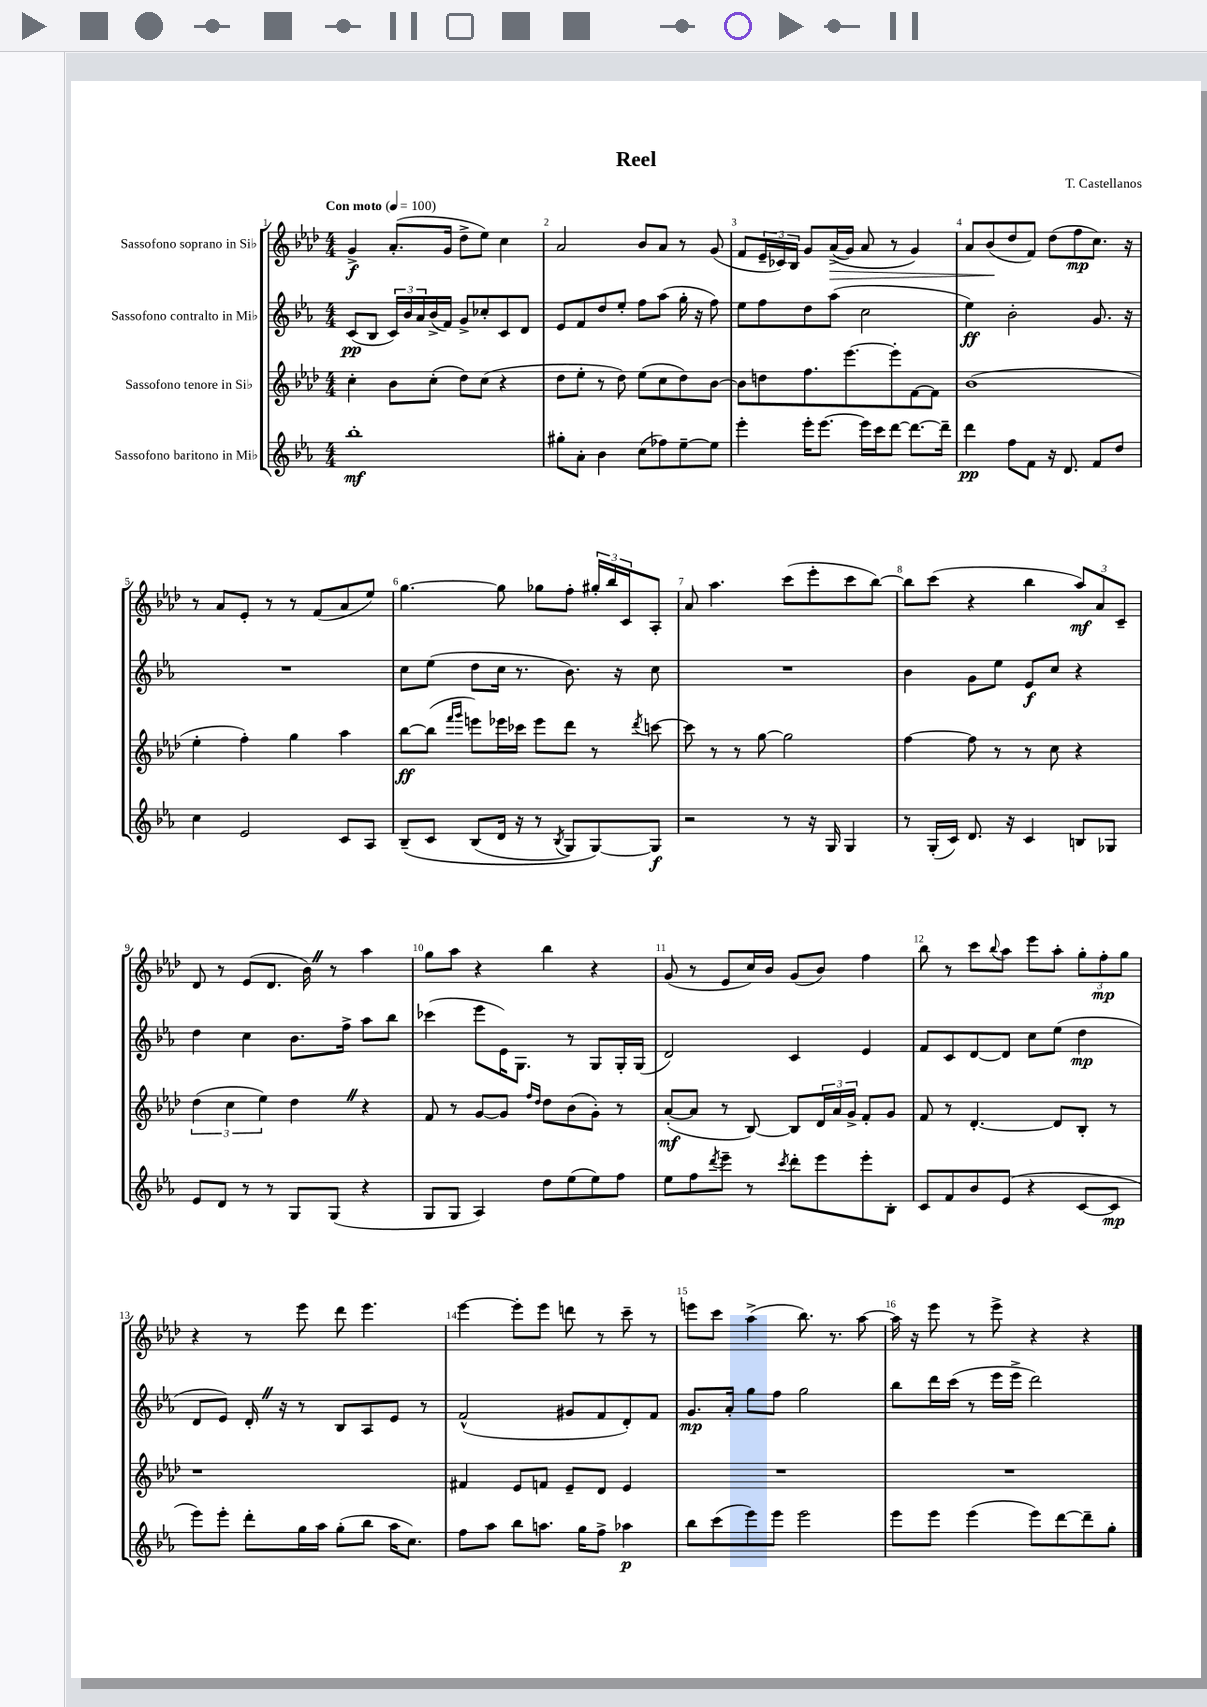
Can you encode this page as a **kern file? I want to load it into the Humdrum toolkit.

**kern	**kern	**kern	**kern
*staff4	*staff3	*staff2	*staff1
*clefG2	*clefG2	*clefG2	*clefG2
*k[b-e-a-]	*k[b-e-a-d-]	*k[b-e-a-]	*k[b-e-a-d-]
*M4/4	*M4/4	*M4/4	*M4/4
*MM100	*MM100	*MM100	*MM100
1bb-'	4cc'	(8c	4g^
.	.	8B-	.
.	8b-	24c)	(8.a-'
.	.	24b-	.
.	.	24a-	.
.	(8cc'	(16b-^	.
.	.	16f)	16g
.	8dd-)	8g^	8dd-^
.	(8cc	8cc-'	8ee-)
.	4r	8c	4cc
.	.	8d	.
=	=	=	=
8gg#'	8dd-	8e-	2a-
8a-'	8ee-'	8f	.
4b-	8r	8dd	.
.	8dd-)	8ee-'	.
(8cc	(8ee-	8ff	8b-
8ff-)	8cc	(8aa-	8a-
[8ee-~	8dd-)	16gg'	8r
.	.	16r	.
8ee-]	[8b-	8ff)	(8g
=	=	=	=
4eee-'	8b-]	8ee-	8f
.	8dd	8ff	24e-~
.	.	.	24c-)
.	.	.	24B-
16eee-'	8.ff	8dd	8g
[8.eee-	.	.	.
.	.	(8aa-	&((16a-^
.	[8.eee-	.	16g)
16eee-]	.	2cc	8a-
16ccc	.	.	.
[8ddd	8eee-']	.	8r
8.ddd_	[8f	.	4g&)
.	8f]	.	.
16ddd~]	.	.	.
=	=	=	=
4ddd	(1b-	4ee-)	8a-
.	.	.	(8b-
8ff	.	2b-'	8dd-
8f	.	.	8f)
16r	.	.	(8dd-
8.d	.	.	.
.	.	.	8ff
8f	.	8.g	8.cc)
8dd	.	.	.
.	.	16r	16r
=	=	=	=
4cc	4ee-'	1r	8r
.	.	.	8a-
2e-	4ff')	.	8e-'
.	.	.	8r
.	4gg	.	8r
.	.	.	(8f
8c	4aa-	.	8a-
8A-	.	.	8ee-)
=	=	=	=
&(8B-~	[8bb-	8cc	[4.gg
8c	(8bb-]	(8ee-	.
.	16qqfff	.	.
.	16qqggg	.	.
(8B-	8eee)	8dd	.
16d	16eee-	16cc	8gg]
16r	16ccc-	8.r	.
8r	8eee-	.	8gg-
8qB-	.	.	.
8G)	8ddd-	8.b-)	8ff'
[8G&)	8r	.	24gg#'
.	.	.	24bb-
.	.	16r	.
.	.	.	24c
.	8qddd-	.	.
8G]	[8ccc	8cc	8A-'
=	=	=	=
2r	8ccc]	1r	8a-
.	8r	.	4.aa-
.	8r	.	.
.	[8gg	.	.
8r	2gg]	.	(8ccc
16r	.	.	8eee-'
16G	.	.	.
4G	.	.	8ccc
.	.	.	[8bb-)
=	=	=	=
8r	[4ff	4b-	8bb-]
(16G'	.	.	(8ccc
16c)	.	.	.
8.d	8ff]	8g	4r
.	8r	8ee-	.
16r	.	.	.
4c	8r	8e-	4bb-
.	8cc	8cc	.
8B	4r	4r	12aa-)
.	.	.	12a-
8G-	.	.	.
.	.	.	12c~
=	=	=	=
8e-	(6dd-	4dd	8d-
8d	.	.	8r
.	6cc	.	.
8r	.	4cc	(8e-
.	6ee-)	.	.
8r	.	.	8.d-
8G	4dd-	8.b-	.
.	.	.	16b-)
(8G	.	.	8r
.	.	16ff^	.
4r	4r	8aa-	4aa-
.	.	8bb-	.
=	=	=	=
8G	8f	(4ccc-	8gg
8G	8r	.	8aa-
4A-)	[8g	8eee-	4r
.	8g]	16e-)	.
.	.	8.G	.
.	16qqff	.	.
.	16qqdd-	.	.
8dd	8dd-	.	4bb-
(8ee-	(8b-	8r	.
8ee-)	8g')	8G	4r
8ff	8r	16G'	.
.	.	(16G	.
=	=	=	=
8ee-	([8a-'	2d)	(8g
8ff	8a-]	.	8r
8qddd	.	.	.
8eee-~	8r	.	8e-
8r	[8B-)	.	16cc)
.	.	.	16b-
8qccc	.	.	.
8ddd'	8B-]	4c	(8g
8eee-	24d-	.	8b-)
.	24a-	.	.
.	24g^	.	.
8eee-'	8f'	4e-	4ff
8B-'	8g	.	.
=	=	=	=
8c	8f	8f	8bb-
8f	8r	8c	8r
8b-	[4.d-'	[8d	8ccc
.	.	.	8qqbb-
(8e-	.	8d]	8aa-
4r	.	8cc	8eee-
.	8d-]	(8ee-	8aa-'
[8c	8B-'	4dd	12gg'
.	.	.	12ff'
8c]	8r	.	.
.	.	.	12gg
=	=	=	=
8eee-)	1r	8d	4r
8eee-'	.	8e-)	.
8ddd'	.	16d'	8r
.	.	16r	.
16gg	.	8r	8eee-
16aa-	.	.	.
(8gg'	.	8B-	8ddd-
8bb-	.	8A-	4.eee-
16aa-	.	8e-	.
8.cc)	.	.	.
.	.	8r	.
=	=	=	=
8ff	4f#	(2f^^	[4eee-
8aa-	.	.	.
8bb-	8e-	.	8eee-']
8.aa	8f	.	8eee-
.	8e-~	8g#	8ddd
16gg	.	.	.
8ff^	8d-	8f	8r
4aa-	4e-	8d')	8ccc~
.	.	8f	8r
=	=	=	=
8bb-	1r	8.g	8eee
(8ccc	.	.	8ccc
.	.	16a-'	.
8eee-)	.	8gg	(4aa-^
8eee-	.	8ff	.
2eee-	.	2gg	8.bb-)
.	.	.	8.r
.	.	.	[8aa-
=	=	=	=
8eee-	1r	8bb-	16aa-]
.	.	.	16r
8eee-	.	16ddd	8eee-
.	.	(16ccc	.
(4eee-	.	8r	8r
.	.	16eee-	8eee-^
.	.	16eee-^	.
8eee-)	.	2ddd)	4r
[8ddd	.	.	.
8ddd~]	.	.	4r
8gg'	.	.	.
==	==	==	==
*-	*-	*-	*-
